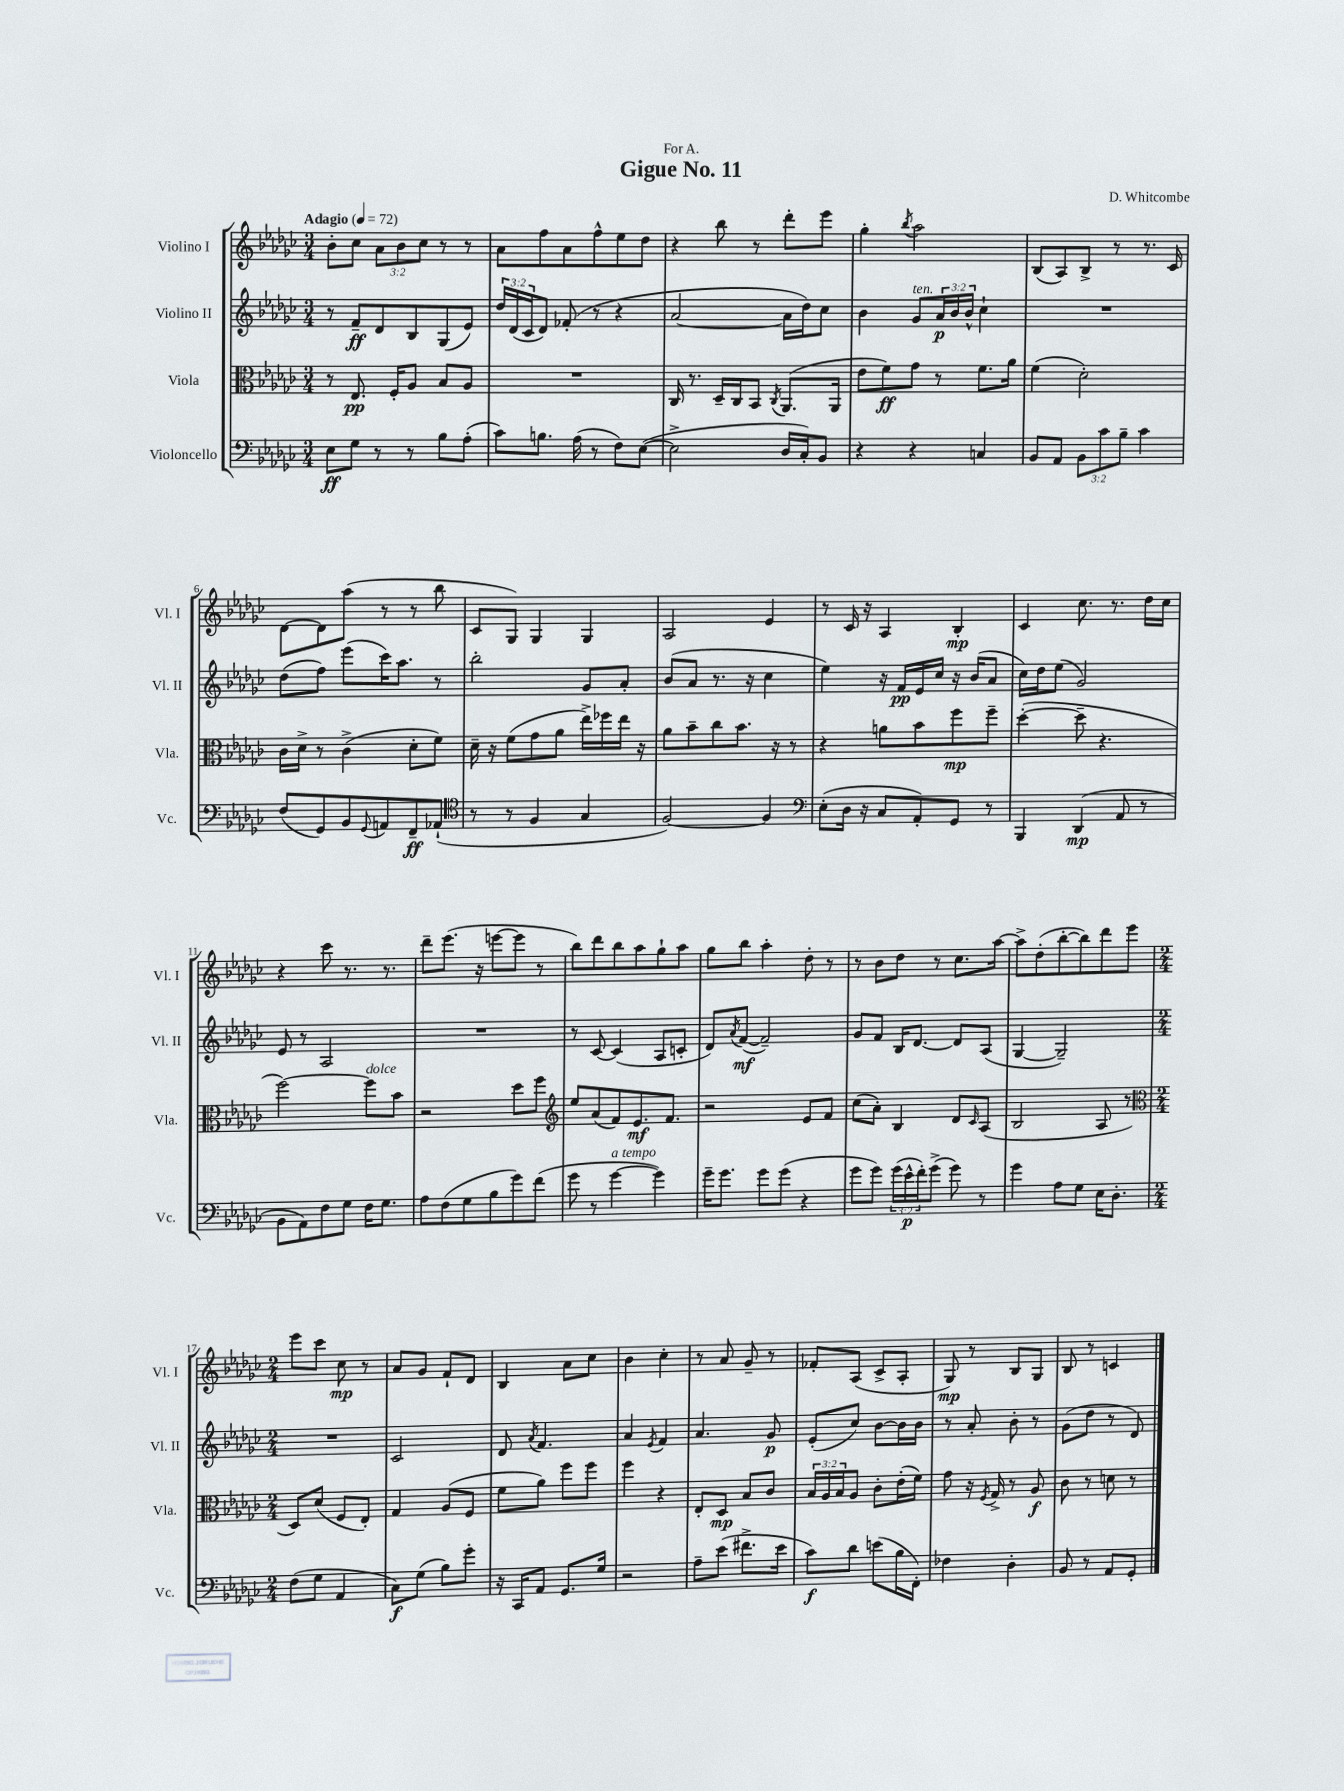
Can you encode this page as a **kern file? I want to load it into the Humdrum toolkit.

**kern	**kern	**kern	**kern
*staff4	*staff3	*staff2	*staff1
*clefF4	*clefC3	*clefG2	*clefG2
*k[b-e-a-d-g-c-]	*k[b-e-a-d-g-c-]	*k[b-e-a-d-g-c-]	*k[b-e-a-d-g-c-]
*M3/4	*M3/4	*M3/4	*M3/4
*MM72	*MM72	*MM72	*MM72
8E-	8r	8r	8b-'
8G-	8.E-	8f~	8cc-
8r	.	8d-	12a-
.	16F'	.	.
.	.	.	12b-
8r	8A-	8B-	.
.	.	.	12cc-
8B-	8B-	(8G-	8r
(8A-'	8A-	8e-)	8r
=	=	=	=
8c-)	2.r	24dd-	8a-
.	.	(24d-	.
.	.	24c-	.
8.B	.	8d-)	8ff
.	.	(8f-'	8a-
(16A-	.	.	.
8r	.	8r	8ff^^
8F)	.	4r	8ee-
([8E-	.	.	8dd-
=	=	=	=
2E-^]	16C-	[2a-	4r
.	8.r	.	.
.	16D-~	.	8bb-
.	16C-	.	.
.	8BB-	.	8r
.	8qC-	.	.
16D-	(8.AA-	16a-]	8ddd-'
16C-')	.	16dd-)	.
8BB-	.	8cc-	8eee-
.	16AA-	.	.
=	=	=	=
4r	8e-	4b-	4gg-'
.	8f)	.	.
.	.	.	8qbb-
4r	8g-	8g-	2aa-
.	8r	24a-	.
.	.	24b-	.
.	.	24b-^^	.
4C	8.f	4cc-`	.
.	16a-	.	.
=	=	=	=
8BB-	(4f	2.r	(8B-
8AA-	.	.	8A-)
12BB-	2d-')	.	8B-^
12c-	.	.	.
.	.	.	8r
12B-~	.	.	.
4c-	.	.	8.r
.	.	.	16c-
=	=	=	=
(8F	16c-	(8dd-	[8d-
.	16d-^	.	.
8GG-)	8r	8ff)	8d-]
8BB-	(4c-^	(8eee-	(8aa-
8qqGG-	.	.	.
8AA	.	16ccc-)	8r
.	.	8.aa-	.
8FF~	8d-'	.	8r
(8AA-`	8f)	8r	8bb-
=	=	=	=
*clefC4	*	*	*
8r	16d-~	2bb-'	8c-
.	16r	.	.
8r	(8f	.	8G-)
4F	8g-	.	4G-
.	8a-	.	.
4G-	16ee-^)	8g-	4G-
.	16ff-	.	.
.	16ee-	8a-'	.
.	16r	.	.
=	=	=	=
[2F)	8a-	(8b-	2A-
.	8b-~	8a-	.
.	8cc-	8.r	.
.	8.b-	.	.
.	.	16r	.
4F]	.	4cc-	4e-
.	16r	.	.
.	8r	.	.
=	=	=	=
*clefF4	*	*	*
(8E-'	4r	4ee-)	8r
16D-	.	.	16c-
16r	.	.	16r
8C-	8a	16r	4A-
.	.	16f	.
8AA-')	8b-	16e-	.
.	.	16cc-	.
8GG-	8ff	16r	4B-'
.	.	(16b-	.
8r	8ff~	8a-	.
=	=	=	=
4BBB-	([4dd-'	16cc-)	4c-
.	.	16dd-	.
.	.	(8ee-	.
(4DD-	8dd-~]	2g-)	8.cc-
.	4.r	.	.
.	.	.	8.r
8AA-	.	.	.
8r	.	.	16dd-
.	.	.	16cc-
=	=	=	=
8BB-	[2ff)	8e-	4r
8AA-)	.	8r	.
8F	.	2A-	8ccc-
8G-	.	.	8.r
16F	8ff]	.	.
8.G-	.	.	8.r
.	8b-	.	.
=	=	=	=
8A-	2r	2.r	8ddd-~
(8F	.	.	(8.eee-
8G-	.	.	.
.	.	.	16r
8B-	.	.	[8eee
8g-)	8dd-	.	8eee]
(8f	8ff	.	8r
=	=	=	=
*	*clefG2	*	*
8g-	8ee-	8r	8bb-)
8r	(8a-	[8c-	8ddd-
[4g-	8f)	(4c-]	8bb-
.	8.e-	.	8aa-
4g-])	.	8A-	8gg-`
.	8.f	.	.
.	.	8c'	8aa-
=	=	=	=
16g-~	2r	8d-)	8gg-
8.g-	.	.	.
.	.	8qa-	.
.	.	([8f	8bb-
8g-	.	2f~])	4aa-'
(8g-	.	.	.
4r	8e-	.	8dd-'
.	8f	.	8r
=	=	=	=
8g-	(8cc-	8g-	8r
8g-)	8a-')	8f	8b-
(24g-	4B-	16B-	8dd-
24e-^^	.	.	.
.	.	[8.d-	.
24f')	.	.	.
(8g-^	.	.	8r
8g-)	8d-	8d-]	8.cc-
.	16qqc-	.	.
8r	(8A-	(8A-	.
.	.	.	[16aa-
=	=	=	=
4g-	2B-	[4G-	8aa-^]
.	.	.	(8dd-'
8A-	.	2G-~])	[8bb-'
8G-	.	.	8bb-])
16E-	8A-	.	8ddd-
8.D-'	.	.	.
.	8r	.	8eee-
=	=	=	=
*	*clefC3	*	*
*M2/4	*M2/4	*M2/4	*M2/4
(8F	8D-)	2r	8eee-
8G-	(8d-	.	8ccc-
4AA-	8F	.	8cc-
.	8E-')	.	8r
=	=	=	=
8C-)	4G-	2c-	8a-
(8G-	.	.	8g-
8B-)	(8A-	.	8f`
8g-'	8F	.	8d-
=	=	=	=
16r	8f	8d-	4B-
16CC-	.	.	.
.	.	8qa-	.
8AA-	8a-)	4.f	.
8.GG-	8ff	.	8a-
.	8ff	.	8cc-
16G-	.	.	.
=	=	=	=
2r	4ff	4a-	4b-
.	.	8qe-	.
.	4r	4f	4cc-'
=	=	=	=
8A-~	8E-'	4.a-	8r
(8e-	8D-	.	8a-
8.f#^	8B-	.	8g-~
.	8c-	8g-	8r
16e-	.	.	.
=	=	=	=
8c-)	24B-	(8e-'	8f-'
.	24A-	.	.
.	24B-	.	.
8d-	8A-	8cc-)	(8A-
(8e	8c-'	[8b-	8c-^
16B-	(16e-'	16b-]	8A-'
16FF')	16f)	16b-	.
=	=	=	=
4F-	8g-	8r	8G-)
.	16r	8a-'	8r
.	8qF	.	.
.	16G-^	.	.
4D-'	8r	8b-'	8B-
.	8A-	8r	8G-
=	=	=	=
8BB-	8c-	(8g-	8B-
8r	8r	8dd-	8r
8AA-	8d	8r	4c
8GG-'	8r	8d-)	.
==	==	==	==
*-	*-	*-	*-
